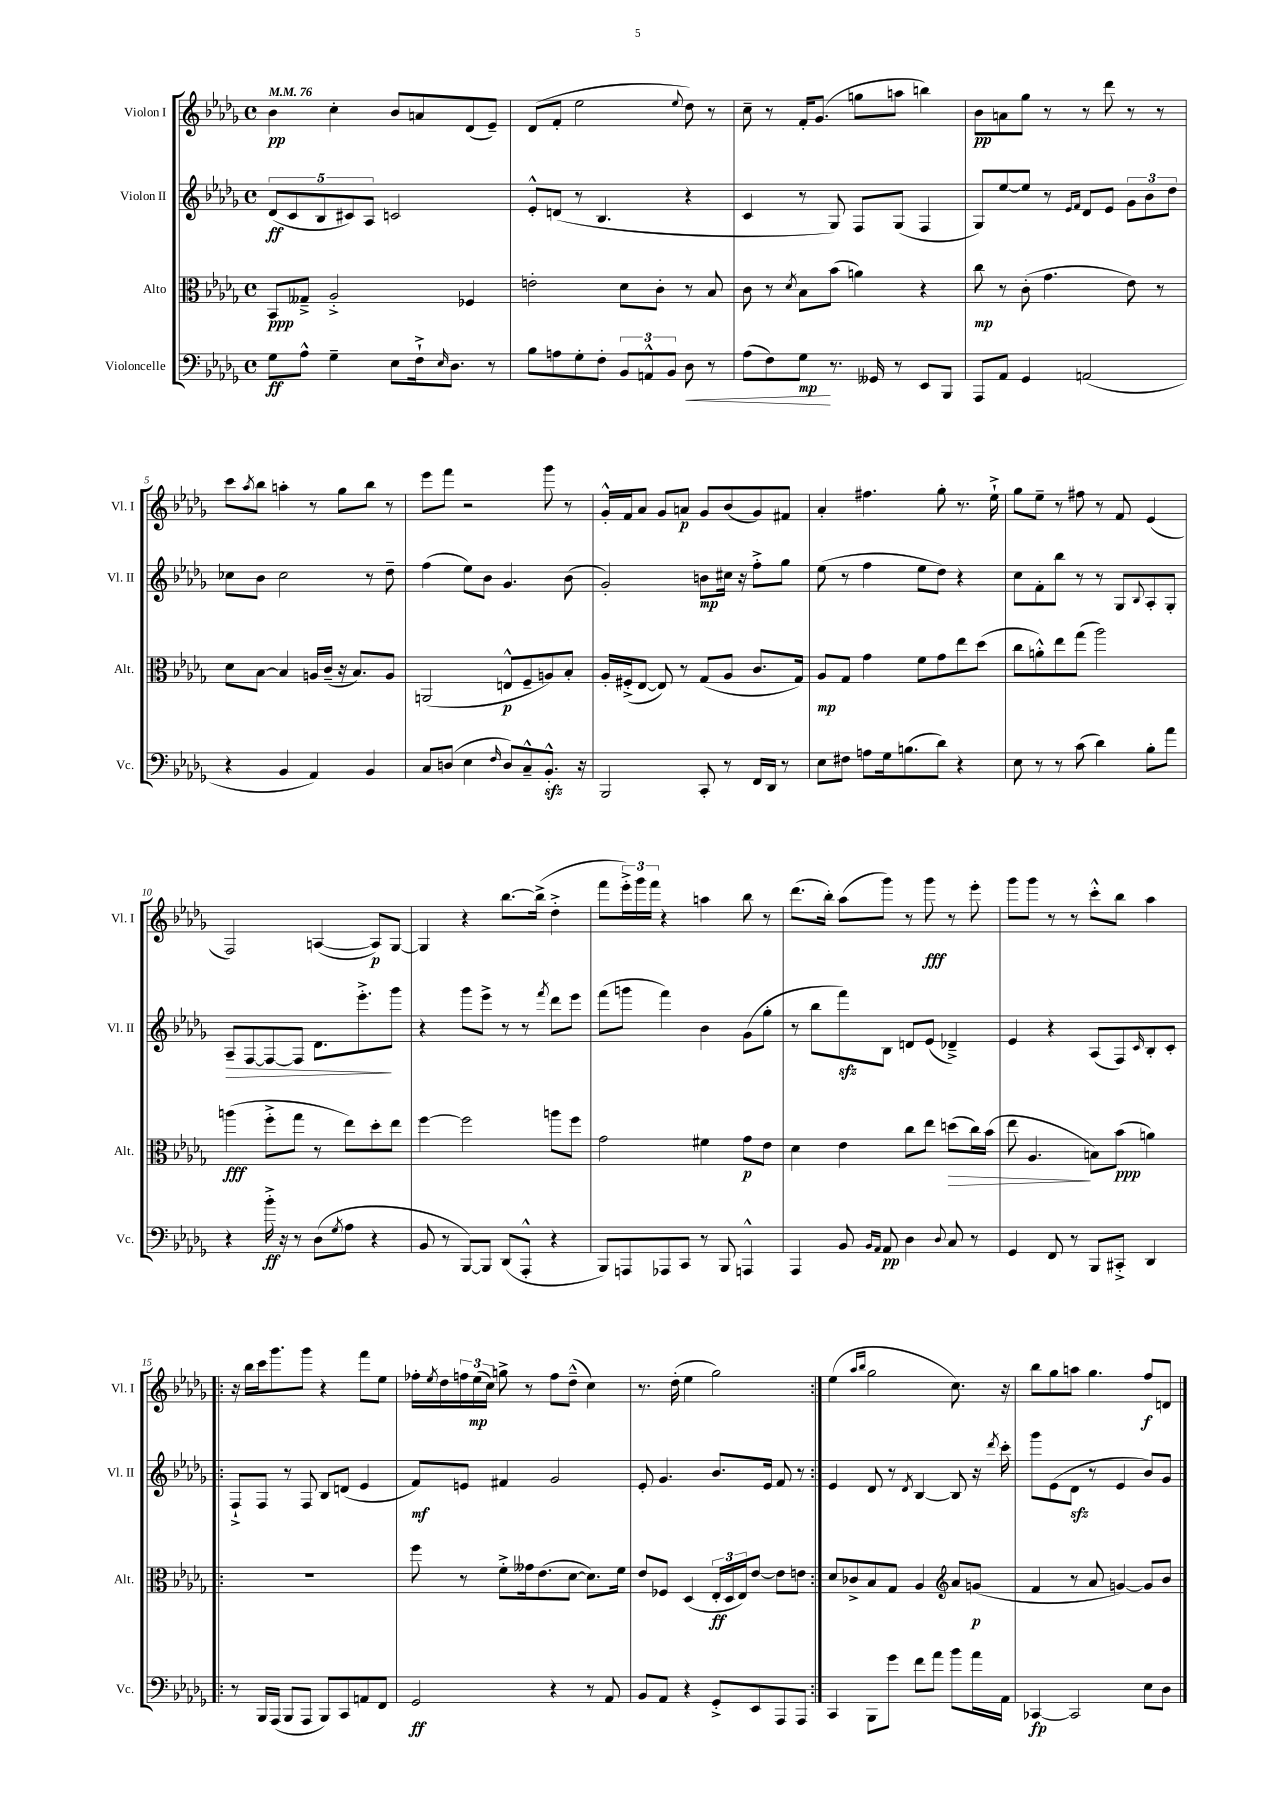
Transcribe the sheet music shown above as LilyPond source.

<<
\new StaffGroup <<
\new Staff = "s0" \with { instrumentName = "Violon I" shortInstrumentName = "Vl. I" } {
    \clef treble \key des \major \defaultTimeSignature \time 4/4 \tempo 4 = 76
    bes'4\pp c''4-. bes'8 a'8 des'8( ees'8--) |
    des'8( f'8-. ees''2 \appoggiatura { ees''8 } des''8) r8 |
    c''8-- r8 f'16-. ges'8.( g''8 a''8 b''4) |
    bes'8\pp a'8 ges''8 r8 r8 des'''8 r8 r8 |
    c'''8 \acciaccatura { aes''8 } bes''8 a''4-. r8 ges''8 bes''8 r8 |
    ees'''8 f'''8 r2 ges'''8 r8 |
    ges'16-.-^ f'16 aes'8 ges'8 a'8\p ges'8 bes'8( ges'8) fis'8 |
    aes'4-. fis''4. ges''8-. r8. ees''16-!-> |
    ges''8 ees''8-- r8 fis''8 r8 f'8 ees'4( |
    f2) a4~( a8\p) ges8~ |
    ges4 r4 bes''8.~ bes''16->( des''4-.-> |
    f'''8 \tuplet 3/2 { ees'''16-.->) ges'''16 f'''16 } r4 a''4 bes''8 r8 |
    des'''8.( bes''16-.) aes''8( ges'''8) r8 ges'''8\fff r8 ees'''8-. |
    ges'''8 ges'''8 r8 r8 c'''8-.-^ bes''8 aes''4 |
    \repeat volta 2 { r16 bes''16 c'''16 ges'''8. ges'''8 r4 f'''8 ees''8 |
    fes''16-. \acciaccatura { ees''8 } des''16 \tuplet 3/2 { f''16 ees''16\mp( c''16) } g''8-> r8 f''8 des''8---^( c''4) |
    r8. des''16-.( ees''4 ges''2) | }
    ees''4( \grace { aes''16 bes''16 } ges''2 c''8.) r16 |
    bes''8 ges''8 a''8 ges''4. f''8\f d'8 \bar "|." |
}
\new Staff = "s1" \with { instrumentName = "Violon II" shortInstrumentName = "Vl. II" } {
    \clef treble \key des \major \defaultTimeSignature \time 4/4
    \tuplet 5/4 { des'8\ff( c'8 bes8 cis'8) aes8 } c'2 |
    ees'8-.-^ d'8( r8 bes4. r4 |
    c'4 r8 ges8) f8 ges8( f4 |
    ges8) ees''8~ ees''8 r8 \grace { ees'16 f'16 } des'8 ees'8 \tuplet 3/2 { ges'8 bes'8 des''8 } |
    ces''8 bes'8 ces''2 r8 des''8-- |
    f''4( ees''8) bes'8 ges'4. bes'8( |
    ges'2-.) b'8\mp cis''16 r16 f''8-.-> ges''8 |
    ees''8( r8 f''4 ees''8 des''8) r4 |
    c''8 f'8-. bes''8 r8 r8 ges8 \appoggiatura { bes8 } aes8-. ges8-. |
    aes8--\> f8~ f8~ f8 des'8. ees'''8.-.->\! ges'''8 |
    r4 ges'''8 ees'''8-> r8 r8 \acciaccatura { f'''8 } des'''8 ees'''8 |
    f'''8( g'''8 f'''4) bes'4 ges'8( ges''8-. |
    r8 bes''8 f'''8\sfz) bes8 d'8 ees'8( des'4--->) |
    ees'4 r4 aes8( f8) \grace { c'16 } bes8-. c'8-. |
    \repeat volta 2 { f8-!-> f8 r8 f8 bes8 d'8( ees'4 |
    f'8\mf) e'8 fis'4 ges'2 |
    ees'8-. ges'4. bes'8. ees'16 f'8 r8 | }
    ees'4 des'8 r8 \acciaccatura { des'8 } bes4~ bes8 r16 \acciaccatura { des'''8 } c'''16-. |
    ges'''8 ees'8( des'8\sfz r8 ees'4 bes'8) ges'8 \bar "|." |
}
\new Staff = "s2" \with { instrumentName = "Alto" shortInstrumentName = "Alt." } {
    \clef alto \key des \major \defaultTimeSignature \time 4/4
    bes,8\ppp geses8---> aes2-.-> fes4 |
    e'2-. des'8 c'8-. r8 bes8 |
    c'8 r8 \acciaccatura { des'8 } bes8 bes'8( a'4) r4 |
    c''8\mp r8 c'8-.( ges'4. ees'8) r8 |
    des'8 bes8~ bes4 a16 c'16--( r16 bes8.) a8 |
    a,2( e8-^\p f8-- a8) bes8-. |
    aes16-. fis16-.->( ees8~ ees8) r8 ges8( aes8 c'8. ges16) |
    aes8\mp ges8 ges'4 f'8 ges'8 ees''8 des''8( |
    c''8 a'8-.-^) ees''8 ges''8( aes''2) |
    a''4\fff( f''8-.-> ges''8 r8 ees''8) des''8-. ees''8 |
    f''4~ f''2 a''8 f''8 |
    ges'2 fis'4 ges'8\p ees'8 |
    des'4 ees'4 c''8 ees''8 d''8\>( c''16) bes'16( |
    ees''8 aes4.\! b8) bes'8\ppp( a'4) |
    \repeat volta 2 { R1 |
    f''8 r8 f'8-.-> geses'16 ees'8.( des'8~ des'8.) f'16 |
    ees'8 fes8 des4( \tuplet 3/2 { ees16-.\ff des16 ees16) } ees'8~ ees'8 e'8 | }
    des'8 ces'8-> bes8 ges8 aes4 \clef treble aes'8 g'8\p( |
    f'4 r8 aes'8 g'4~) g'8 bes'8 \bar "|." |
}
\new Staff = "s3" \with { instrumentName = "Violoncelle" shortInstrumentName = "Vc." } {
    \clef bass \key des \major \defaultTimeSignature \time 4/4
    ges8\ff aes8-^ ges4-- ees8 f16-!-> \grace { ees16 } des8. r8 |
    bes8 a8 ges8-. f8-. \tuplet 3/2 { bes,8 a,8-^ bes,8 } des8\< r8 |
    aes8( f8) ges8\mp\! r8. geses,16 r8 ees,8 bes,,8 |
    aes,,8 aes,8 ges,4 a,2( |
    r4 bes,4 aes,4) bes,4 |
    c8 d8( ees4 \grace { f16 } d8) c8---^ bes,8.-.-^\sfz r16 |
    bes,,2 c,8-. r8 f,16 des,16 r8 |
    ees8 fis8 a8 ges16 b8.( des'8) r4 |
    ees8 r8 r8 c'8( des'4) bes8-. aes'8 |
    r4 bes'16-.->\ff r16 r8 des8( \acciaccatura { ges8 } aes8 r4 |
    bes,8 r8 bes,,8~) bes,,8 des,8( aes,,8-.-^ r4 |
    bes,,8) a,,8 aes,,8 c,8 r8 bes,,8 a,,4-^ |
    aes,,4 bes,8 \grace { bes,16 aes,16 } aes,8\pp des4 \appoggiatura { des8 } c8 r8 |
    ges,4 f,8 r8 bes,,8 cis,8-.-> des,4 |
    \repeat volta 2 { r8 bes,,16 aes,,16( bes,,8 aes,,8 bes,,8) c,8 a,8 f,8 |
    ges,2\ff r4 r8 aes,8 |
    bes,8 aes,8 r4 ges,8-.-> ees,8 aes,,8 aes,,8 | }
    c,4 bes,,8 ges'8 f'8 aes'8 bes'8 aes'16 aes,16 |
    ces,4~\fp ces,2 ees8 des8 \bar "|." |
}
>>
>>
